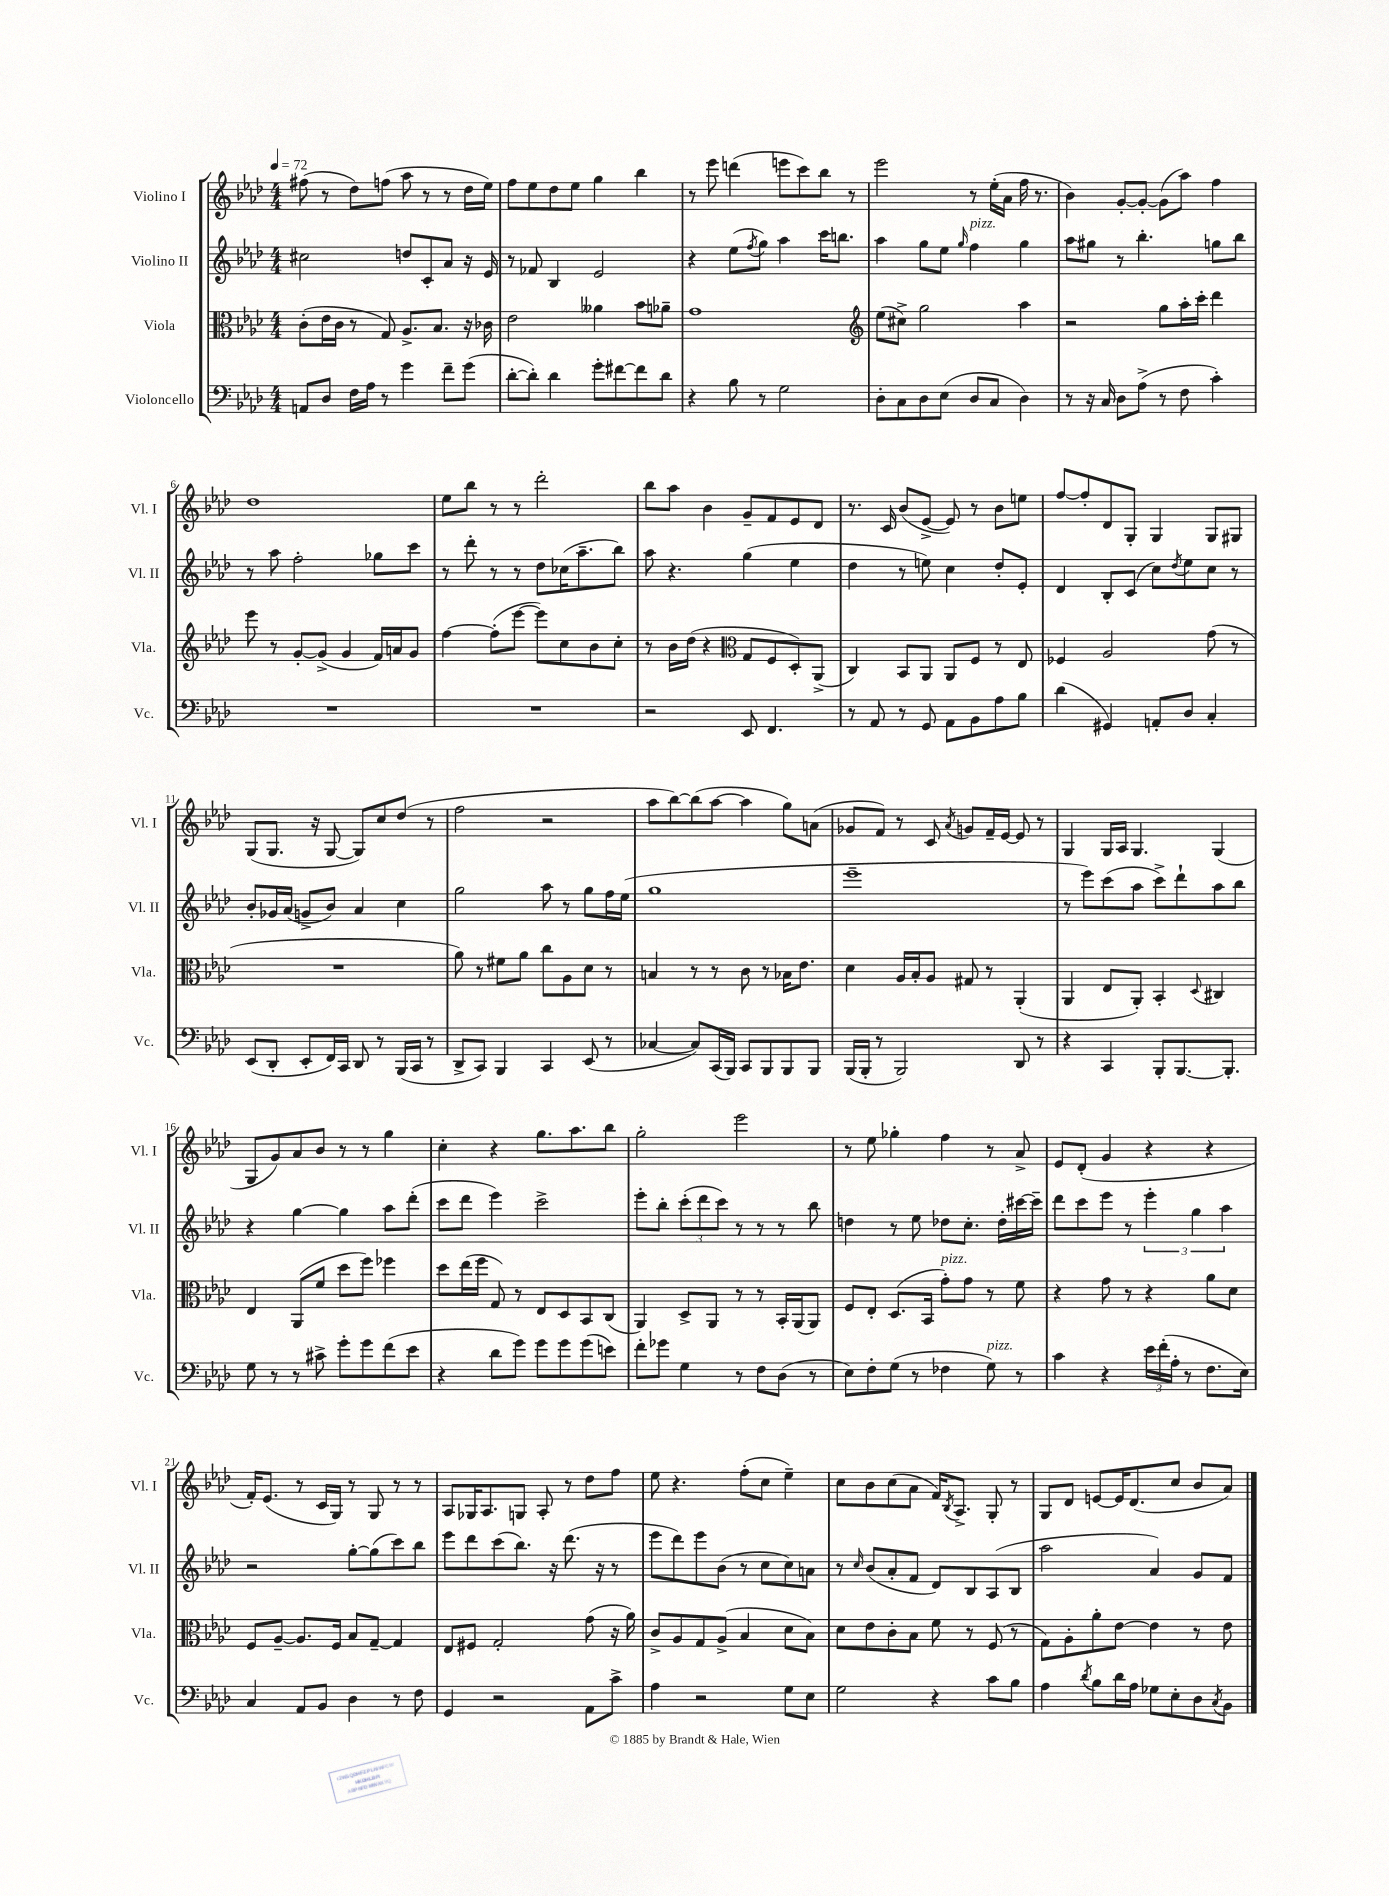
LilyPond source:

<<
\new StaffGroup <<
\new Staff = "s0" \with { instrumentName = "Violino I" shortInstrumentName = "Vl. I" } {
    \clef treble \key aes \major \numericTimeSignature \time 4/4 \tempo 4 = 72
    fis''8( r8 des''8) f''8( aes''8 r8 r8 des''16 ees''16) |
    f''8 ees''8 des''8 ees''8 g''4 bes''4 |
    r8 ees'''8 d'''4( e'''8 c'''8) bes''8 r8 |
    ees'''2 r8 ees''16-.( aes'16 f''16 r8. |
    bes'4) g'8~-. g'8~-. g'8( aes''8) f''4 |
    des''1 |
    ees''8 bes''8 r8 r8 des'''2-. |
    bes''8 aes''8 bes'4 g'8-- f'8 ees'8 des'8 |
    r8. c'16 bes'8( ees'8~-> ees'8) r8 bes'8 e''8 |
    f''8~ f''8-. des'8 g8-. g4 g8 gis8 |
    g8( g8. r16 g8~ g8) c''8 des''8( r8 |
    f''2 r2 |
    aes''8 bes''8~) bes''8( aes''8~ aes''4 g''8) a'8( |
    ges'8 f'8) r8 c'8 \acciaccatura { aes'8 } g'8 f'16-- ees'16~ ees'8 r8 |
    g4 g16 aes16 g4. g4( |
    g8 g'8) aes'8 bes'8 r8 r8 g''4 |
    c''4-. r4 g''8. aes''8. bes''8 |
    g''2-. ees'''2 |
    r8 ees''8 ges''4-. f''4 r8 aes'8-> |
    ees'8 des'8-.( g'4 r4 r4 |
    f'16-.) ees'8.( r8 c'16 g16) r8 g8 r8 r8 |
    aes8 ges16 aes8. g8 aes8-. r8 des''8 f''8 |
    ees''8 r4. f''8-.( c''8 ees''4--) |
    c''8 bes'8 c''8( aes'8 f'16) \acciaccatura { bes8 } aes8.-> g8-. r8 |
    g8 des'8 e'8~ e'16 des'8.( c''8 bes'8 aes'8) \bar "|." |
}
\new Staff = "s1" \with { instrumentName = "Violino II" shortInstrumentName = "Vl. II" } {
    \clef treble \key aes \major \numericTimeSignature \time 4/4
    cis''2 d''8 c'8-. aes'8 r16 ees'16 |
    r8 fes'8 bes4 ees'2 |
    r4 ees''8( \acciaccatura { f''8 } g''8) aes''4 c'''16 b''8. |
    aes''4 g''8 ees''8 \grace { g''16 } f''4^\markup { \italic "pizz." } g''4 |
    aes''8 gis''8 r8 bes''4.-. g''8 bes''8 |
    r8 aes''8 f''2-. ges''8 c'''8 |
    r8 des'''8-. r8 r8 des''8 ces''16( aes''8.-- bes''8) |
    aes''8 r4. g''4( ees''4 |
    des''4 r8 e''8) c''4 des''8-. ees'8-. |
    des'4 bes8-. c'8( c''8) \acciaccatura { des''8 } ees''8 c''8 r8 |
    bes'8-. ges'16 aes'16( g'8-> bes'8) aes'4 c''4 |
    g''2 aes''8 r8 g''8 f''16 ees''16( |
    g''1 |
    ees'''1-- |
    r8 ees'''8) c'''8( aes''8 c'''8->) des'''8-! aes''8 bes''8 |
    r4 g''4~ g''4 aes''8 des'''8-.( |
    c'''8 des'''8 ees'''4) c'''2-> |
    ees'''8-. bes''8-. \tuplet 3/2 { c'''8-.( des'''8 c'''8) } r8 r8 r8 bes''8 |
    d''4 r8 ees''8 des''8 c''8.-. des''16-. cis'''16~ cis'''16-- |
    des'''8 c'''8 ees'''8 r8 \tuplet 3/2 { ees'''4-. g''4 aes''4 } |
    r2 g''8~-. g''8( c'''8) bes''8 |
    ees'''8 des'''8 c'''8( bes''8.) r16 des'''8.( r16 r8 |
    ees'''8 des'''8) ees'''8 bes'8( r8 c''8 c''8) a'8 |
    r8 \grace { c''16 } bes'8( aes'8-. f'8 des'8) bes8 aes8( bes8 |
    aes''2 aes'4) g'8 f'8 \bar "|." |
}
\new Staff = "s2" \with { instrumentName = "Viola" shortInstrumentName = "Vla." } {
    \clef alto \key aes \major \numericTimeSignature \time 4/4
    c'8-.( ees'16 c'16 r8 g8) aes8.-> bes8. r16 ces'16 |
    ees'2 aeses'4 bes'8 aes'8-- |
    g'1 |
    \clef treble ees''8( cis''8->) g''2 aes''4 |
    r2 g''8 aes''16-. c'''16-. des'''4 |
    ees'''8 r8 g'8~-. g'8->( g'4 f'16) a'16 g'8 |
    f''4~ f''8-.( ees'''8~ ees'''8) c''8 bes'8 c''8-. |
    r8 bes'16 des''16( r4 \clef alto g8 f8 des8-.) aes,8->( |
    c4) bes,8 aes,8 aes,8 f8 r8 ees8 |
    fes4 aes2 g'8( r8 |
    R1 |
    aes'8) r8 fis'8 aes'8 c''8 aes8 des'8 r8 |
    b4 r8 r8 c'8 r8 bes16 ees'8. |
    des'4 aes16 bes16-. aes8 gis8 r8 aes,4-.( |
    aes,4 ees8 aes,8-.) bes,4-. \appoggiatura { des8 } cis4 |
    ees4 aes,8( f'8 des''8 f''8) fes''4 |
    des''8 ees''16( f''16 g8) r8 ees8 des8 bes,8 c8( |
    aes,4) des8-> aes,8 r8 r8 bes,16-. aes,16( aes,8) |
    f8 ees8-. des8.( bes,16 g'8-.^\markup { \italic "pizz." }) g'8 r8 f'8 |
    r4 g'8 r8 r4 aes'8 des'8 |
    f8 aes8~-- aes8. f16 bes8 g8~-- g4 |
    ees8 fis8 g2-. g'8( r16 aes'16) |
    c'8-> aes8 g8 aes8->( bes4 des'8 bes8) |
    des'8 ees'8 c'8-. bes8 f'8 r8 f8( r8 |
    g8) aes8-. aes'8-. ees'8~ ees'4 r8 ees'8 \bar "|." |
}
\new Staff = "s3" \with { instrumentName = "Violoncello" shortInstrumentName = "Vc." } {
    \clef bass \key aes \major \numericTimeSignature \time 4/4
    a,8 des8 f16 aes16 r8 g'4 f'8-- g'8( |
    des'8~-. des'8-.) des'4 g'8-. fis'8~ fis'8 des'8 |
    r4 bes8 r8 g2 |
    des8-. c8 des8 ees8( des8 c8 des4) |
    r8 r16 c16 des8 aes8->( r8 f8 c'4-.) |
    R1 |
    R1 |
    r2 ees,8 f,4. |
    r8 aes,8 r8 g,8 aes,8 bes,8 aes8 bes8 |
    des'4( gis,4) a,8-. des8 c4-. |
    ees,8( des,8-. ees,8-. f,16) c,16 des,8 r8 bes,,16( c,16 r8 |
    des,8-> c,8) bes,,4 c,4 ees,8( r8 |
    ces4~ ces8) c,16( bes,,16) c,8 bes,,8 bes,,8 bes,,8 |
    bes,,16( bes,,16-. r8 bes,,2) des,8 r8 |
    r4 c,4 bes,,8-. bes,,8.~ bes,,8.-. |
    g8 r8 r8 cis'8-> g'8-. g'8 f'8( ees'8 |
    r4 des'8 g'8) g'8 g'8 g'8( e'8) |
    f'8-. ges'8 g4 r8 f8 des8( r8 |
    ees8) f8-. g8( r8 fes4 g8^\markup { \italic "pizz." }) r8 |
    c'4 r4 \tuplet 3/2 { ees'16 f'16-.( aes16-. } r8 f8. ees16) |
    c4 aes,8 bes,8 des4 r8 f8 |
    g,4 r2 aes,8 c'8-> |
    aes4 r2 g8 ees8 |
    g2 r4 c'8 bes8 |
    aes4 \acciaccatura { des'8 } bes8 des'16 aes16 ges8 ees8-. des8 \acciaccatura { c8 } bes,8 \bar "|." |
}
>>
>>
